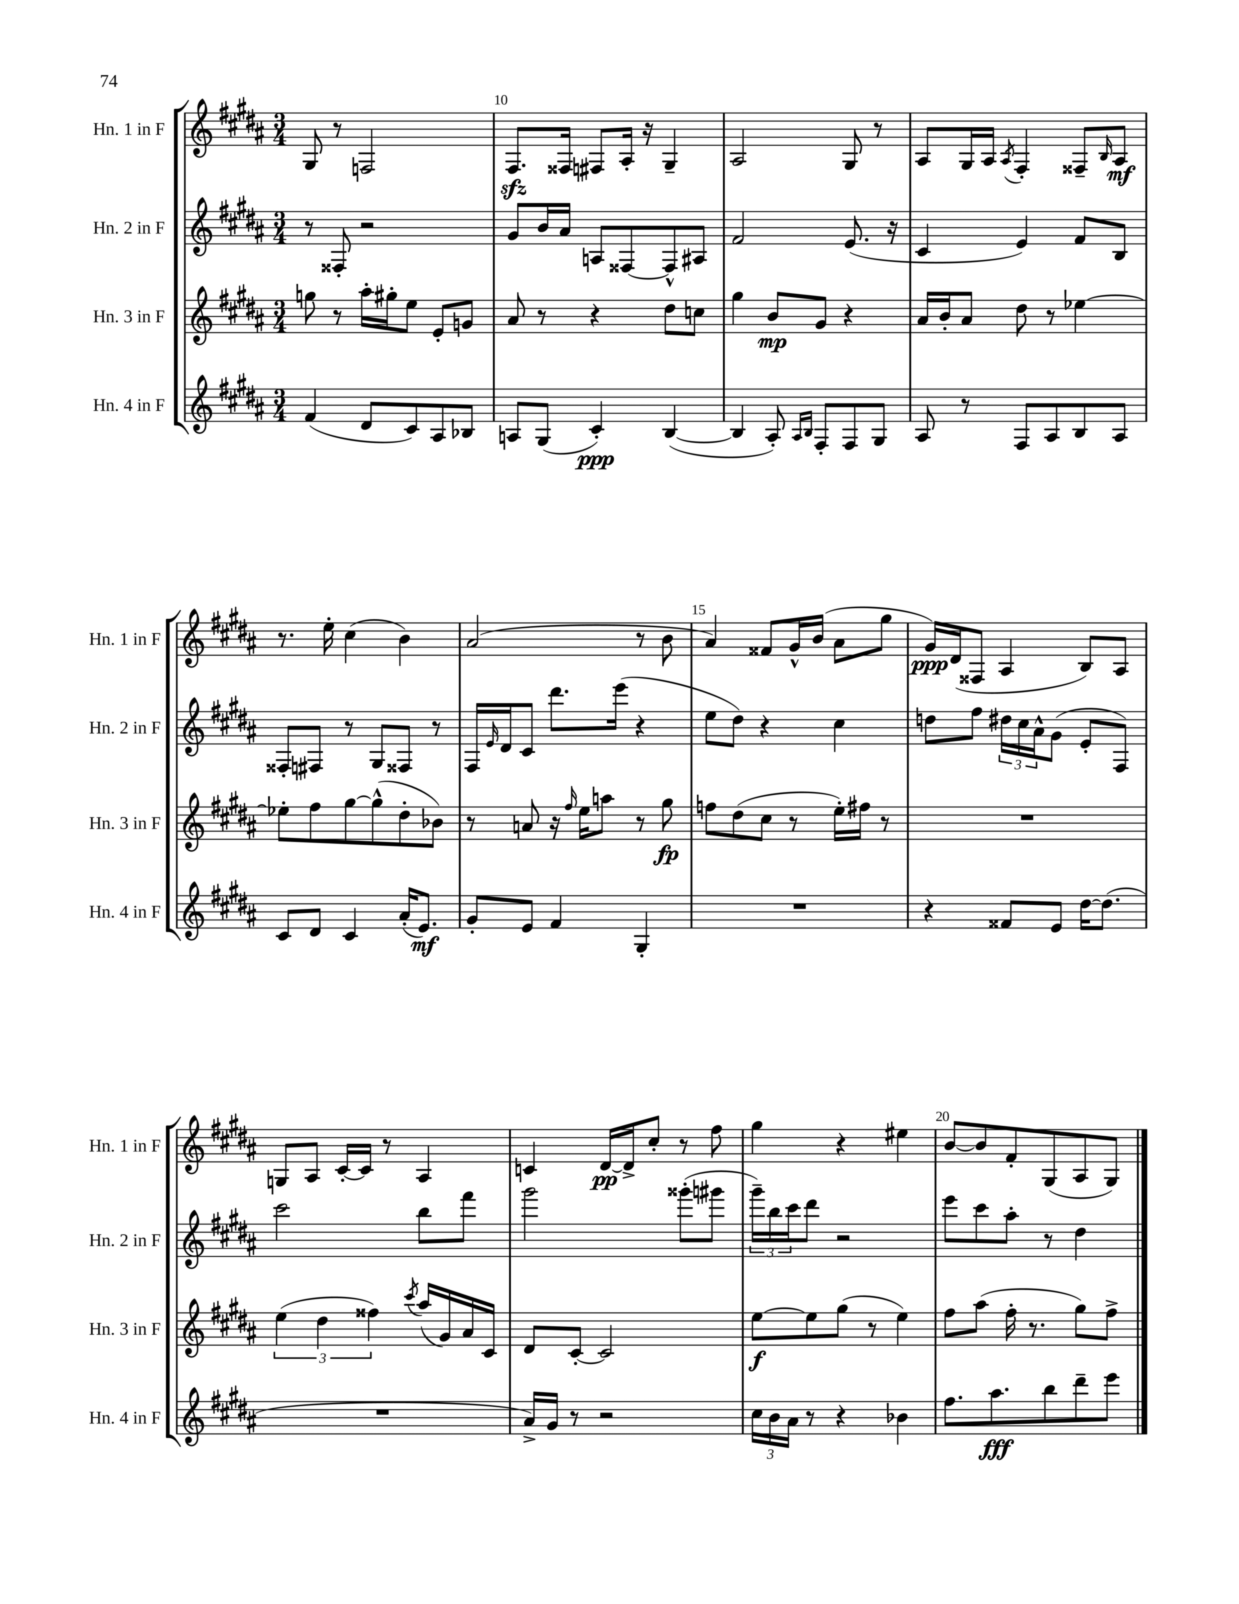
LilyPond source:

<<
\new StaffGroup <<
\new Staff = "s0" \with { instrumentName = "Hn. 1 in F" shortInstrumentName = "Hn. 1 in F" } {
    \clef treble \key b \major \numericTimeSignature \time 3/4
    gis8 r8 f2 |
    fis8.\sfz fisis16 fis8 ais16-. r16 gis4-- |
    ais2 gis8 r8 |
    ais8 gis16 ais16 \acciaccatura { ais8 } fis4-. fisis8-- \grace { b16 } ais8\mf |
    r8. e''16-. cis''4( b'4) |
    ais'2( r8 b'8 |
    ais'4) fisis'8 gis'16-^ b'16( ais'8 gis''8 |
    gis'16\ppp) dis'16( fisis8 ais4 b8) ais8 |
    g8 ais8 cis'16~-. cis'16 r8 ais4 |
    c'4 dis'16~\pp dis'16-> cis''8-. r8 fis''8 |
    gis''4 r4 eis''4 |
    b'8~ b'8 fis'8-. gis8( ais8 gis8) \bar "|." |
}
\new Staff = "s1" \with { instrumentName = "Hn. 2 in F" shortInstrumentName = "Hn. 2 in F" } {
    \clef treble \key b \major \numericTimeSignature \time 3/4
    r8 fisis8-. r2 |
    gis'8 b'16 ais'16 a8 fisis8~ fisis8-^ ais8 |
    fis'2 e'8.( r16 |
    cis'4 e'4) fis'8 b8 |
    fisis8-. fis8 r8 gis8 fisis8 r8 |
    fis16 \grace { e'16 } dis'16 cis'8 dis'''8. e'''16( r4 |
    e''8 dis''8) r4 cis''4 |
    d''8 fis''8 \tuplet 3/2 { dis''16 cis''16 ais'16-^ } gis'8( e'8-. fis8) |
    cis'''2 b''8 fis'''8 |
    gis'''2 gisis'''8-.( gis'''8 |
    \tuplet 3/2 { gis'''16--) b''16 cis'''16 } dis'''8 r2 |
    e'''8 cis'''8 ais''8-. r8 dis''4 \bar "|." |
}
\new Staff = "s2" \with { instrumentName = "Hn. 3 in F" shortInstrumentName = "Hn. 3 in F" } {
    \clef treble \key b \major \numericTimeSignature \time 3/4
    g''8 r8 ais''16-. gis''16-. e''8 e'8-. g'8 |
    ais'8 r8 r4 dis''8 c''8 |
    gis''4 b'8\mp gis'8 r4 |
    ais'16 b'16-. ais'8 dis''8 r8 ees''4~ |
    ees''8-. fis''8 gis''8~ gis''8-^( dis''8-. bes'8) |
    r8 a'8 r16 \grace { fis''16 } e''16 a''8 r8 gis''8\fp |
    f''8 dis''8( cis''8 r8 e''16-.) fis''16 r8 |
    R2. |
    \tuplet 3/2 { e''4( dis''4 fisis''4) } \acciaccatura { cis'''8 } ais''16( gis'16) ais'16 cis'16 |
    dis'8 cis'8~-. cis'2 |
    e''8~\f e''8 gis''8( r8 e''4) |
    fis''8 ais''8( fis''16-. r8. gis''8) fis''8-> \bar "|." |
}
\new Staff = "s3" \with { instrumentName = "Hn. 4 in F" shortInstrumentName = "Hn. 4 in F" } {
    \clef treble \key b \major \numericTimeSignature \time 3/4
    fis'4( dis'8 cis'8) ais8 bes8 |
    a8 gis8( cis'4-.\ppp) b4~( |
    b4 ais8-.) \grace { ais16 b16 } fis8-. fis8 gis8 |
    ais8 r8 fis8 ais8 b8 ais8 |
    cis'8 dis'8 cis'4 ais'16-.( e'8.\mf) |
    gis'8-. e'8 fis'4 gis4-. |
    R2. |
    r4 fisis'8 e'8 dis''16~ dis''8.( |
    R2. |
    ais'16->) gis'16 r8 r2 |
    \tuplet 3/2 { cis''16 b'16 ais'16 } r8 r4 bes'4 |
    fis''8. ais''8.\fff b''8 dis'''8-- e'''8 \bar "|." |
}
>>
>>
\layout { \context { \Score currentBarNumber = #9 \override BarNumber.break-visibility = ##(#f #t #t) barNumberVisibility = #(every-nth-bar-number-visible 5) } }
